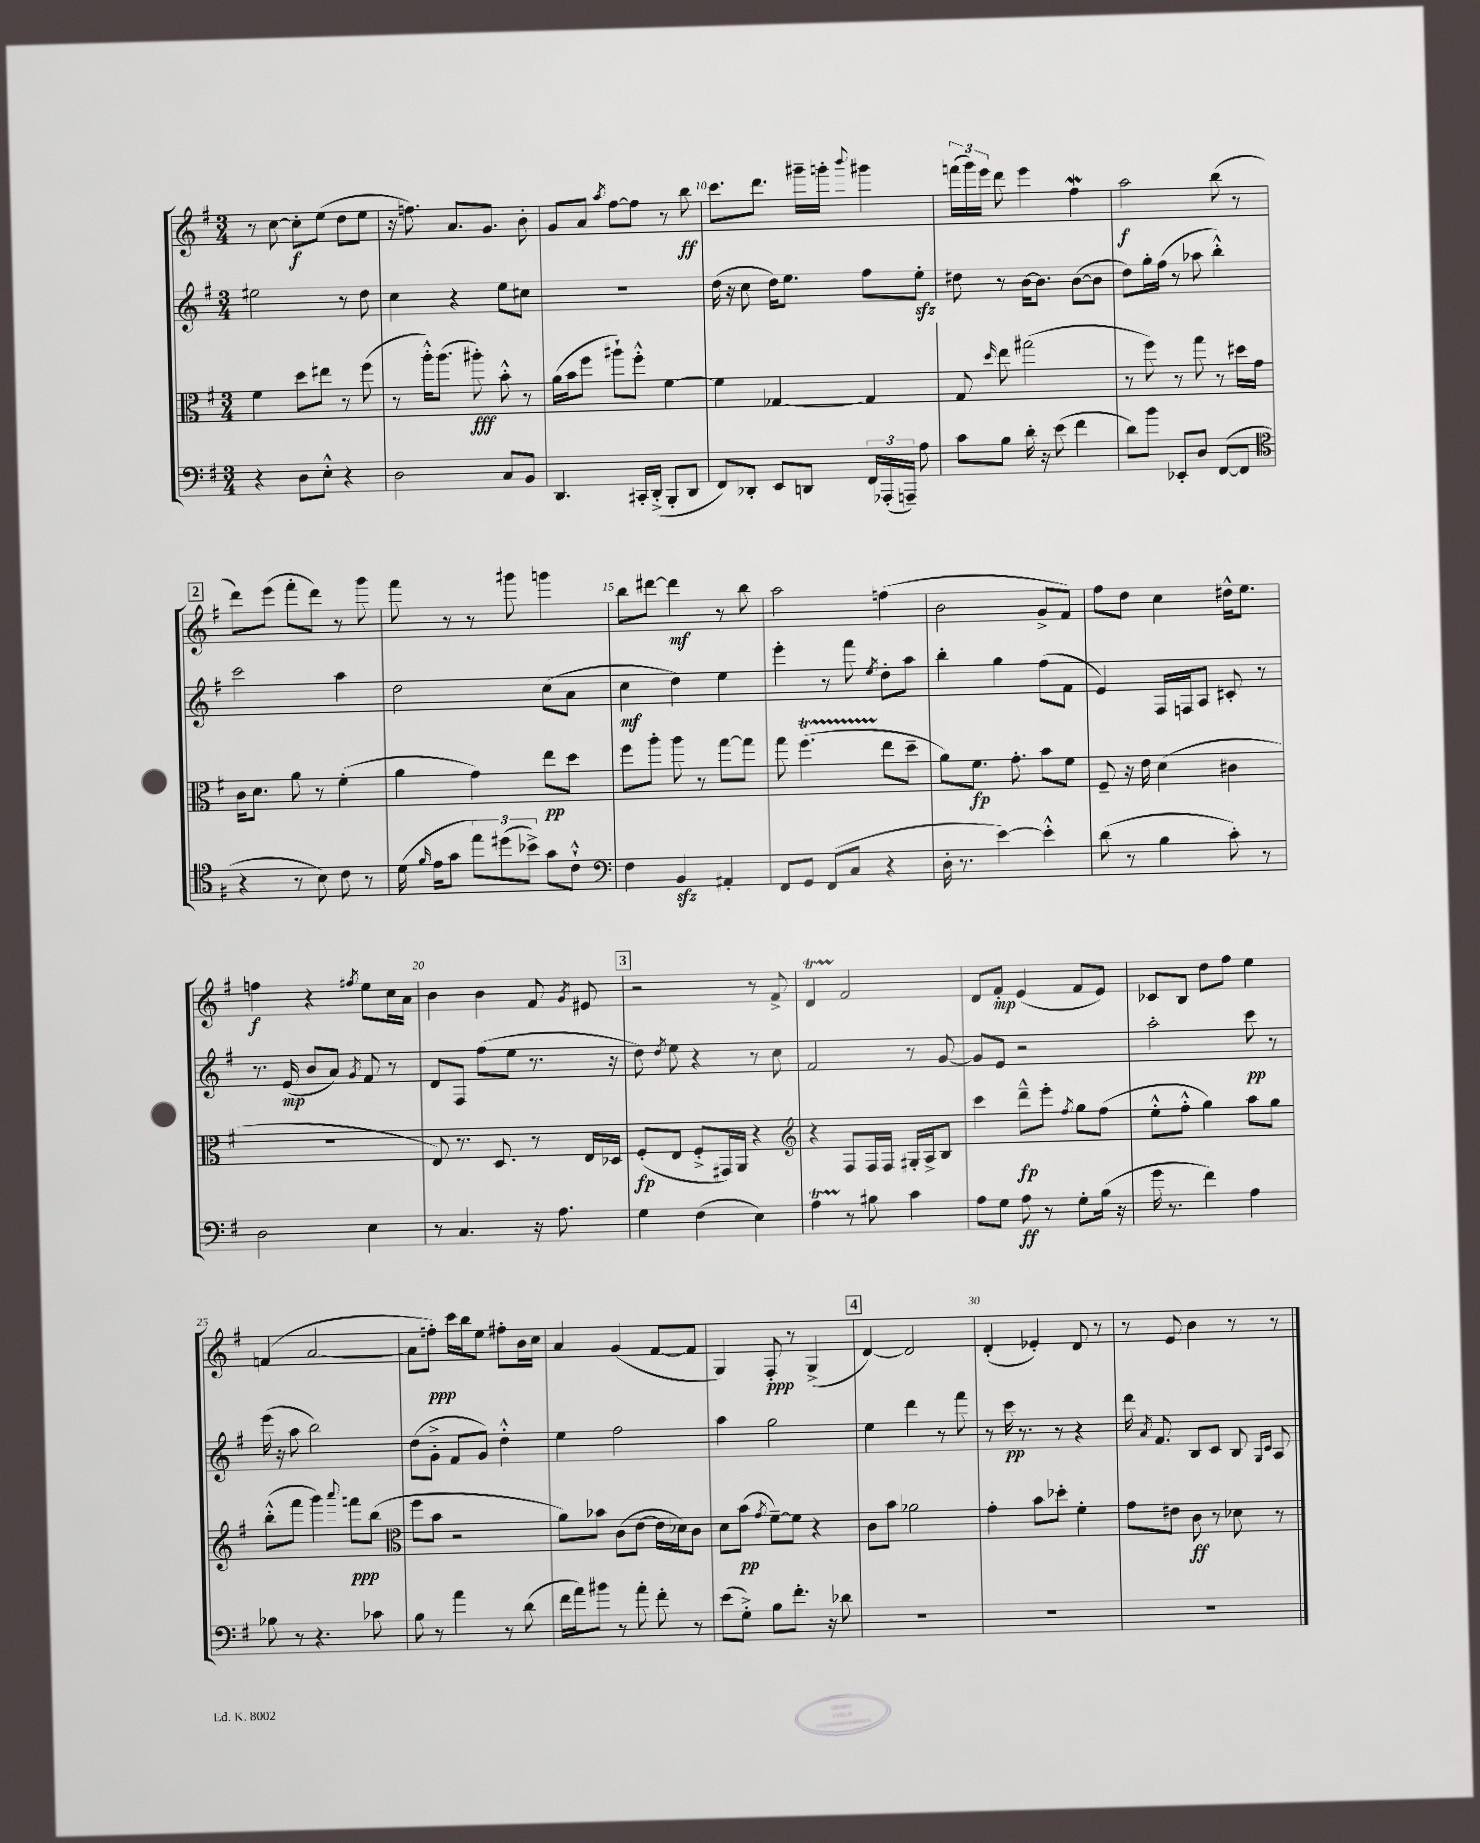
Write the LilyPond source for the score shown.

<<
\new StaffGroup <<
\new Staff = "s0" {
    \clef treble \key g \major \numericTimeSignature \time 3/4
    \autoBeamOff r8 c''8~ c''8[-.\f e''8]( d''8[ e''8] |
    r16 f''8.) a'8.[ g'8.] b'8-. |
    g'8[ a'8] \acciaccatura { a''8 } fis''8[~ fis''8] r8 b''8\ff |
    c'''8.[ d'''8.] gis'''16[-- g'''16]-. \appoggiatura { b'''8 } gis'''4 |
    \tuplet 3/2 { f'''16[( g'''16) e'''16] } d'''8 e'''4 fis''4\mordent |
    a''2\f b''8( r8 |
    \mark \markup { \box "2" } d'''8[) e'''8]( fis'''8[-. d'''8]) r8 g'''8 |
    fis'''8 r8 r8 gis'''8 g'''4 |
    b''8[ dis'''8]~ dis'''4\mf r8 b''8 |
    a''2 f''4( |
    b'2 g'8[-> fis'8]) |
    fis''8[ d''8] c''4 dis''16[-^ e''8.] |
    f''4\f r4 \acciaccatura { fis''8 } e''8[ c''16 a'16] |
    b'4 b'4 fis'8 \acciaccatura { g'8 } eis'8 |
    \mark \markup { \box "3" } r2 r8 fis'8-> |
    d'4\startTrillSpan fis'2\stopTrillSpan |
    d'8[ fis'8]-.\mp e'4( fis'8[ e'8]) |
    ces'8[ b8] d''8[ fis''8] e''4 |
    f'4( a'2~ |
    a'8[ f''8]-.\ppp) c'''16[ b''16 e''8] fis''8[-. b'16 c''16] |
    a'4 g'4( fis'8[~ fis'8] |
    g4) fis8-.\ppp r8 g4->( |
    \mark \markup { \box "4" } d'4~) d'2 |
    d'4-.( ees'4-.) d'8 r8 |
    r8 e'8 b'4 r8 r8 \bar "|." |
}
\new Staff = "s1" {
    \clef treble \key g \major \numericTimeSignature \time 3/4
    \autoBeamOff eis''2 r8 d''8 |
    c''4 r4 e''8[ cis''8] |
    R2. |
    d''16( r16 c''8 d''16[) e''8.] fis''8[ e''8]-.\sfz |
    dis''8 r8 b'16[~ b'8.] b'8[~( b'8] |
    d''8[) g''16-. fis''16]( r8 aes''8 b''4-.-^) |
    \mark \markup { \box "2" } c'''2 a''4 |
    d''2 c''8[( a'8] |
    c''4\mf d''4) e''4 |
    e'''4-. r8 fis'''8 \acciaccatura { e''8 } d''8[-. a''8] |
    b''4-. g''4 fis''8[( fis'8] |
    e'4) fis16[ f16 a8] cis'8-. r8 |
    r8. e'16\mp( b'8[ a'8]) \acciaccatura { g'8 } fis'8 r8 |
    d'8[ fis8] fis''8[( e''8] r8. r16 |
    \mark \markup { \box "3" } d''8) \acciaccatura { d''8 } e''8 r4 r8 c''8 |
    fis'2 r8 g'8~ |
    g'8[ e'8] r2 |
    a''2-. c'''8\pp r8 |
    e'''16( r16 a''8 b''2) |
    d''8[( g'8]-.-> fis'8[ g'8]) d''4-.-^ |
    e''4 fis''2 |
    a''4 g''2 |
    \mark \markup { \box "4" } e''4 d'''4 r8 fis'''8 |
    r8 c'''16\pp r8. r8 r4 |
    d'''16 \acciaccatura { a'8 } fis'8. b8[ c'8] b8 \grace { g16[ c'16] } a8 \bar "|." |
}
\new Staff = "s2" {
    \clef alto \key g \major \numericTimeSignature \time 3/4
    \autoBeamOff fis'4 d''8[ eis''8] r8 fis''8( |
    r8 a''16[-.-^) a''8.]( ais''8-.\fff) b'8-.-^ r8 |
    a'16[( b'16 fis''8] ais''8[-!) fis''8]-.-^ fis'4~ |
    fis'4 ges4~ ges4 |
    g8 \grace { d''16 } e''8 gis''2( |
    r8 fis''8) r8 g''8 r8 dis''16[ g'16] |
    \mark \markup { \box "2" } c'16[ d'8.] a'8 r8 fis'4-.( |
    a'4 g'4) e''8[\pp d''8] |
    fis''8[ a''8]-. a''8 r8 g''8[~ g''8] |
    g''8 fis''4.\startTrillSpan( e''8[\stopTrillSpan d''8]-- |
    a'8[) fis'8.]\fp g'8.-. b'8[ fis'8] |
    fis8-- r16 e'16 d'4( cis'4 |
    R2. |
    e8) r8. d8. r8 e16[ des16] |
    \mark \markup { \box "3" } fis8[-.\fp( e8] fis8[-.-> gis,16) a,16] r4 |
    \clef treble r4 fis8[ fis16 fis16] gis16[-. a16-> b8] |
    c'''4 d'''8[---^\fp e'''8]-. \acciaccatura { fis''8 } g''8[ fis''8]( |
    e''8[-.-^ fis''8]-.-^ g''4) a''8[ g''8] |
    b''8[-.-^( fis'''8] g'''4) \appoggiatura { a'''8 } f'''8[\ppp b''8]( |
    \clef alto fis''8[ b'8] r2 |
    a'8[) bes'8] c'8[( e'8]~ e'16[ des'16) c'8] |
    d'8[ b'8]\pp( \acciaccatura { g'8 } fis'8[~--) fis'8] r4 |
    \mark \markup { \box "4" } c'8[ b'8] aes'2 |
    g'4-. b'8[ des''8]-. fis'4-. |
    g'8[ eis'8] c'8\ff r8 des'8 r8 \bar "|." |
}
\new Staff = "s3" {
    \clef bass \key g \major \numericTimeSignature \time 3/4
    \autoBeamOff r4 d8[ e8]-.-^ r4 |
    d2 c8[ b,8] |
    d,4. cis,16[-. d,16]-.->( b,,8[-. d,8] |
    fis,8[) des,8]-. e,8[ d,8] \tuplet 3/2 { fis,16[ aes,,16-.( a,,16]--) } a8 |
    c'8[ b8] d'16-. r16 e'8( fis'4 |
    d'8[) b'8] ees,8[-. d8] fis,8[~( fis,8] |
    \mark \markup { \box "2" } \clef tenor r4 r8 b8) c'8 r8 |
    d'16( \grace { fis'16 } e'16[ g'8] \tuplet 3/2 { e''8[) dis''8( bes'8]->) } g'8[ c'8]-!-^ |
    \clef bass fis4 b,4\sfz ais,4-. |
    fis,8[ g,8] fis,8[( c8] r4 |
    d16-. r8. e'4~) e'4-.-^ |
    d'8( r8 b4 c'8-.) r8 |
    d2 e4 |
    r8 c4. r16 a8. |
    \mark \markup { \box "3" } g4 fis4( e4) |
    a4\startTrillSpan r8\stopTrillSpan bis8 c'4 |
    a8[ g8] a8\ff r8 g8[-. b16]( r16 |
    g'16 r8. fis'4) a4 |
    bes8 r8 r4. ces'8 |
    b8 r8 a'4 r8 d'8( |
    fis'16[ a'16) bis'8] r8 a'8-. fis'8-. r8 |
    e'8[( g8]-.->) b8[ fis'8.]-. r16 des'8 |
    \mark \markup { \box "4" } R2. |
    R2. |
    R2. \bar "|." |
}
>>
>>
\layout { \context { \Score currentBarNumber = #7 \override BarNumber.break-visibility = ##(#f #t #t) barNumberVisibility = #(every-nth-bar-number-visible 5) } }
